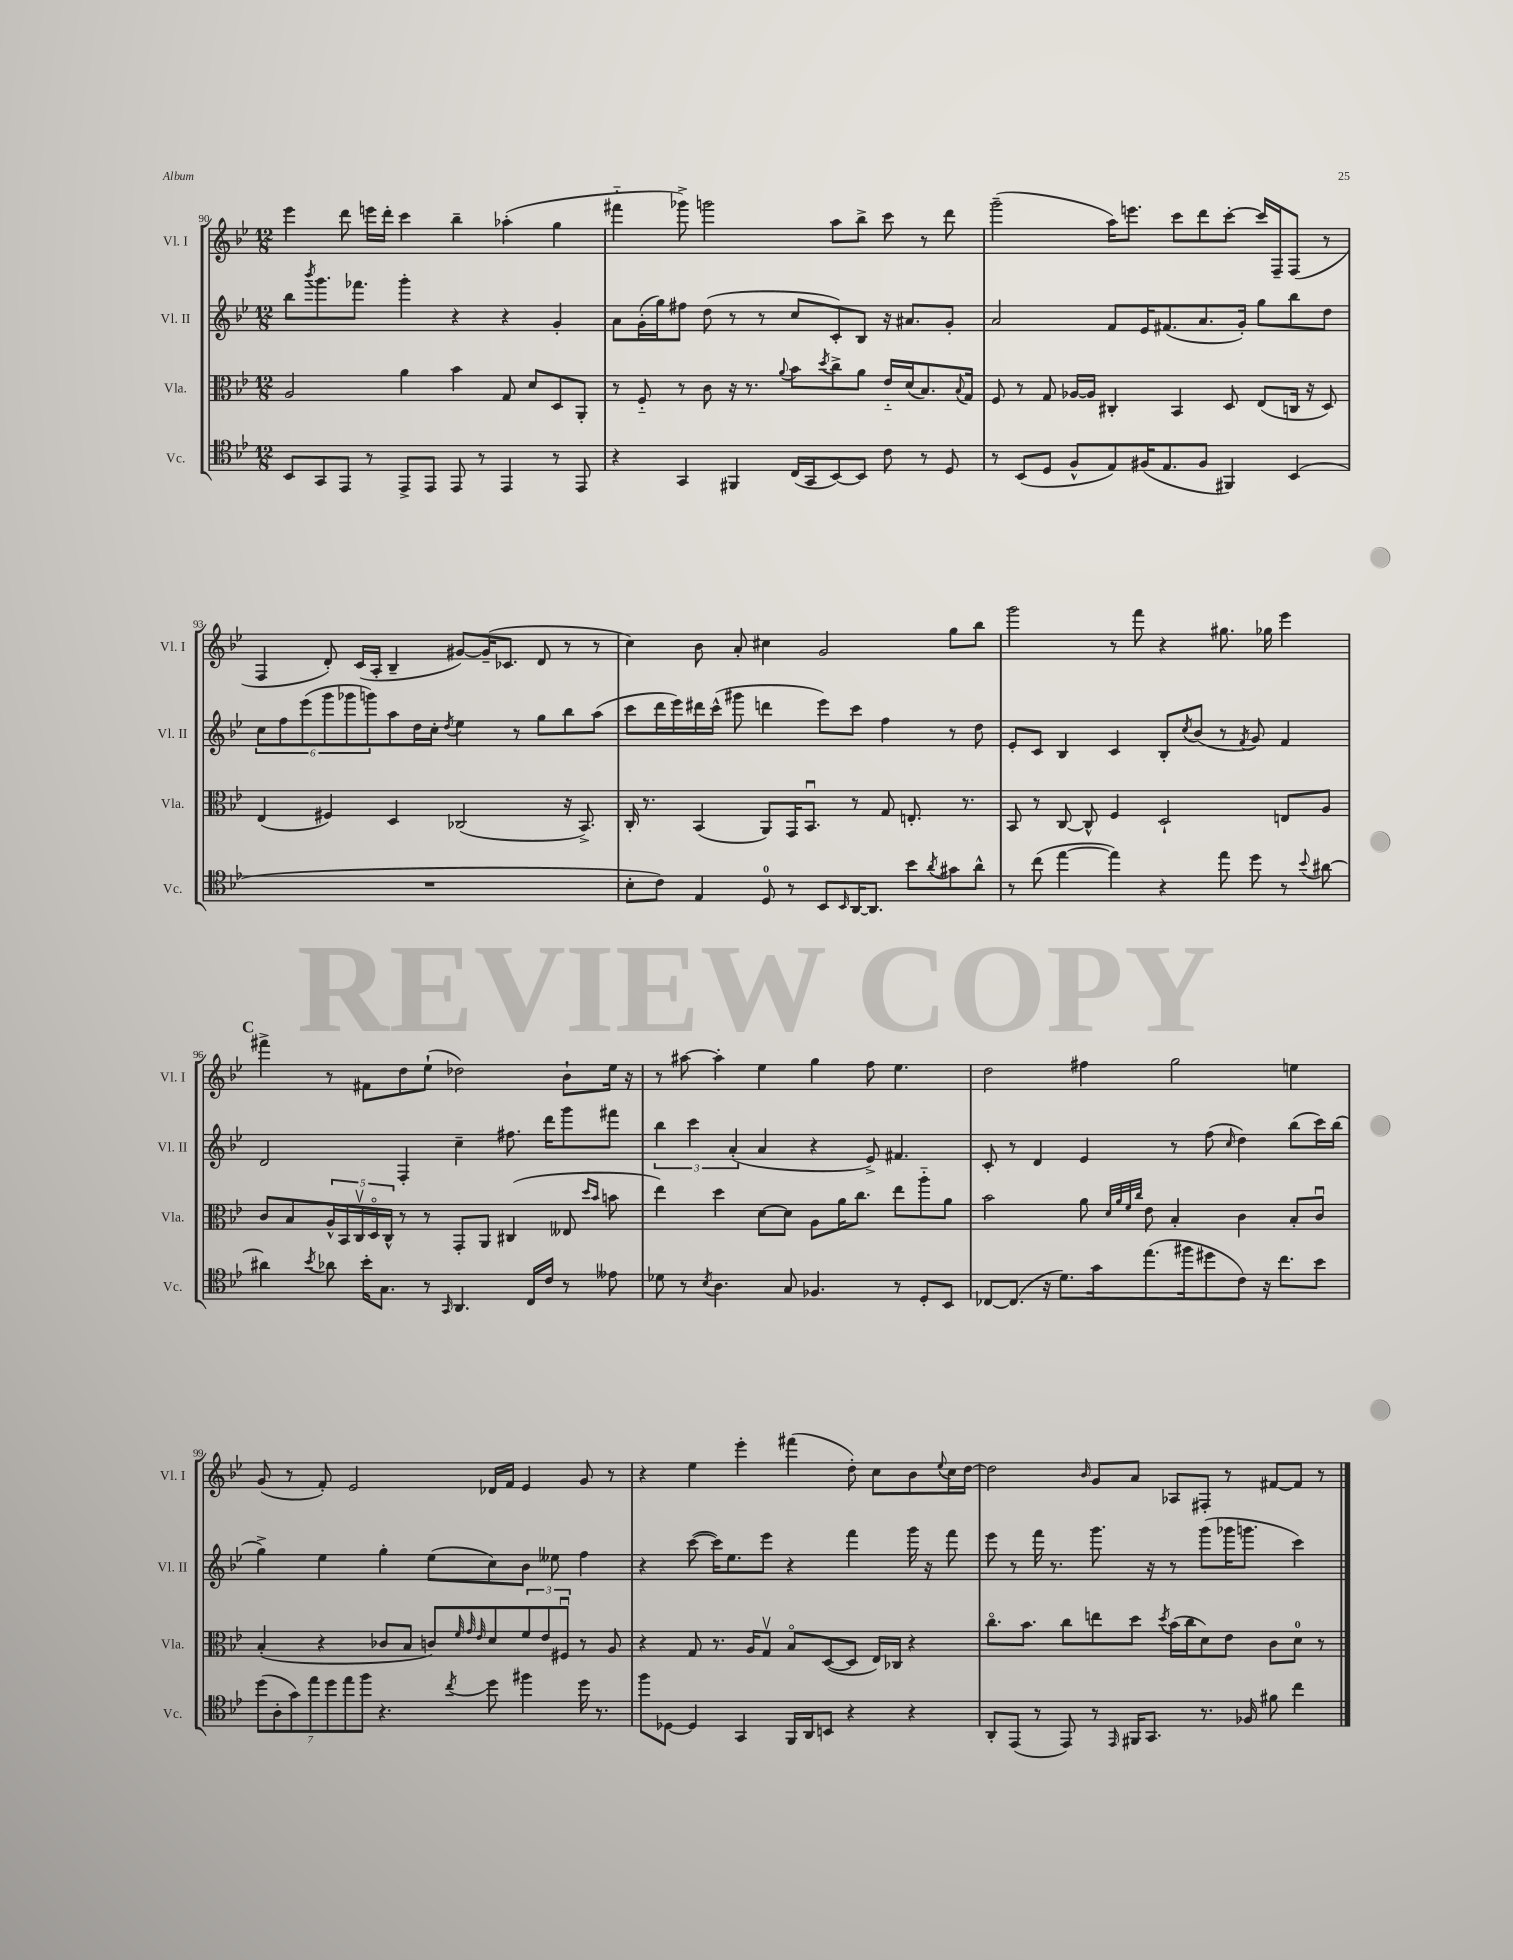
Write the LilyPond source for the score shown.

<<
\new StaffGroup <<
\new Staff = "s0" \with { instrumentName = "Vl. I" shortInstrumentName = "Vl. I" } {
    \clef treble \key bes \major \numericTimeSignature \time 12/8
    ees'''4 d'''8 e'''16 d'''16-. c'''4 bes''4-- aes''4-.( g''4 |
    fis'''4-_ ges'''8->) g'''2 a''8 bes''8-> c'''8 r8 d'''8 |
    g'''2--( a''16) e'''8. c'''8 d'''8 c'''8~-. c'''16 f16-- f8( r8 |
    f4 d'8-.) c'16( a16-. bes4-- gis'8~) gis'16--( ces'8. d'8 r8 r8 |
    c''4) bes'8 a'8-. cis''4 g'2 g''8 bes''8 |
    g'''2 r8 f'''8 r4 gis''8. ges''16 ees'''4 |
    \mark \markup { \bold "C" } fis'''4-> r8 fis'8 d''8 ees''8-!( des''2) bes'8-! ees''16 r16 |
    r8 ais''8~ ais''4-. ees''4 g''4 f''8 ees''4. |
    d''2 fis''4 g''2 e''4 |
    g'8( r8 f'8-.) ees'2 des'16 f'16 ees'4 g'8 r8 |
    r4 ees''4 ees'''4-. fis'''4( d''8-.) c''8 bes'8 \appoggiatura { ees''8 } c''16 d''16~ |
    d''2 \grace { bes'16 } g'8 a'8 aes8 fis8-. r8 fis'8~ fis'8 r8 \bar "|." |
}
\new Staff = "s1" \with { instrumentName = "Vl. II" shortInstrumentName = "Vl. II" } {
    \clef treble \key bes \major \numericTimeSignature \time 12/8
    bes''8 \acciaccatura { bes'''8 } g'''8. fes'''8. g'''4-. r4 r4 g'4-. |
    a'8 g'16-.( g''16) fis''8 d''8( r8 r8 c''8 c'8-.) bes8 r16 ais'8. g'8-. |
    a'2 f'8 ees'16 fis'8.( a'8. g'16-.) g''8 bes''8 d''8 |
    \tuplet 6/4 { c''8 f''8 ees'''8( g'''8 ges'''8 g'''8) } a''8 d''16 c''16-. \acciaccatura { d''8 } ees''4 r8 g''8 bes''8 a''8( |
    c'''8 d'''16 ees'''16) dis'''16 c'''16-^( gis'''8 d'''4 ees'''8) c'''8 f''4 r8 d''8 |
    ees'8-. c'8 bes4 c'4 bes8-. \acciaccatura { c''8 } bes'8( r8 \acciaccatura { f'8 } g'8) f'4 |
    \mark \markup { \bold "C" } d'2 f4-. c''4-- fis''8. d'''16 g'''8 fis'''8 |
    \tuplet 3/2 { bes''4 c'''4 a'4-.( } a'4 r4 ees'8->) fis'4. |
    c'8-. r8 d'4 ees'4 r8 f''8( \grace { c''16 } d''4) bes''8( c'''16) bes''16( |
    g''4->) ees''4 g''4-. ees''8( c''8) bes'8 eeses''8 f''4 |
    r4 c'''8~( c'''16) ees''8. ees'''8 r4 f'''4 g'''16 r16 f'''8 |
    ees'''8 r8 f'''16 r8. g'''8. r16 r8 g'''8( ges'''16 g'''8. c'''4) \bar "|." |
}
\new Staff = "s2" \with { instrumentName = "Vla." shortInstrumentName = "Vla." } {
    \clef alto \key bes \major \numericTimeSignature \time 12/8
    a2 a'4 bes'4 g8 d'8 d8 a,8-. |
    r8 f8-_ r8 c'8 r16 r8. \appoggiatura { a'8 } bes'8 \acciaccatura { d''8 } c''8-> a'8 ees'16-_ d'16( bes8.) \appoggiatura { bes8 } g16 |
    f8 r8 g8 aes16~ aes16 cis4-. bes,4 d8 ees8( c16 r16 d8) |
    ees4( fis4) d4 ces2( r16 bes,8.->) |
    c16-. r8. bes,4( a,8) g,16 bes,8.\downbow r8 g8 e8.-. r8. |
    bes,8 r8 c8~ c8-^ f4 d2-! e8 a8 |
    \mark \markup { \bold "C" } c'8 bes8 \tuplet 5/4 { a16-^ bes,16 c16\upbow d16\flageolet c16-^ } r8 r8 g,8-. a,8 cis4( eeses8 \grace { d''16 bes'16 } b'8 |
    ees''4) d''4 d'8~ d'8 a8 a'16 c''8. ees''8 a''8-_ a'8 |
    bes'2 a'8 \grace { d'32 a'32 f'32 c''32 } ees'8 bes4-. c'4 bes8-. c'8\downbow |
    bes4-.( r4 ces'8 bes8 c'8) \grace { f'32 g'32 ees'32 } d'8 \tuplet 3/2 { f'8 ees'8 fis8\downbow } r8 a8 |
    r4 g8 r8. a16 g8\upbow bes8\flageolet d8~( d8 ees16) ces16 r4 |
    c''8.\flageolet bes'8. c''8 e''8 d''8 \acciaccatura { d''8 } bes'16( c''16 d'8) ees'8 c'8 d'8-0 r8 \bar "|." |
}
\new Staff = "s3" \with { instrumentName = "Vc." shortInstrumentName = "Vc." } {
    \clef tenor \key bes \major \numericTimeSignature \time 12/8
    bes,8 g,8 ees,8 r8 ees,8-> ees,8 ees,8 r8 ees,4 r8 ees,8 |
    r4 g,4 fis,4 c16( g,16 bes,8~) bes,8 c'8 r8 d8 |
    r8 bes,8( d8 f8-^ ees8) fis16( ees8. fis8 fis,4) bes,4( |
    R1. |
    bes8-. c'8) ees4 d8-0 r8 bes,8 \grace { bes,16 } a,16~ a,8. bes'8 \acciaccatura { a'8 } gis'8 a'8-^ |
    r8 c''8( ees''4~ ees''4) r4 ees''8 d''8 r8 \appoggiatura { bes'8 } ais'8~ |
    \mark \markup { \bold "C" } ais'4 \acciaccatura { bes'8 } aes'8 bes'16-. g8. r8 \grace { g,16 } a,4. c16 c'16 r8 eeses'8 |
    des'8 r8 \acciaccatura { bes8 } a4. g8 fes4. r8 d8-. bes,8 |
    ces8~ ces8.( r16 d'8.) g'16 ees''8.( fis''16 dis''8 c'8) r16 c''8. bes'8 |
    \tuplet 7/4 { d''8( a8-. g'8) ees''8 d''8 ees''8 f''8 } r4. \acciaccatura { c''8 } d''8 fis''4 d''16 r8. |
    f''8 des8~ des4 g,4 f,16 a,16 b,8 r4 r4 |
    a,8-. ees,8( r8 ees,8) r8 \grace { ees,16 } fis,16 g,8. r8. fes16 fis'8 c''4 \bar "|." |
}
>>
>>
\layout { \context { \Score currentBarNumber = #90 } }
